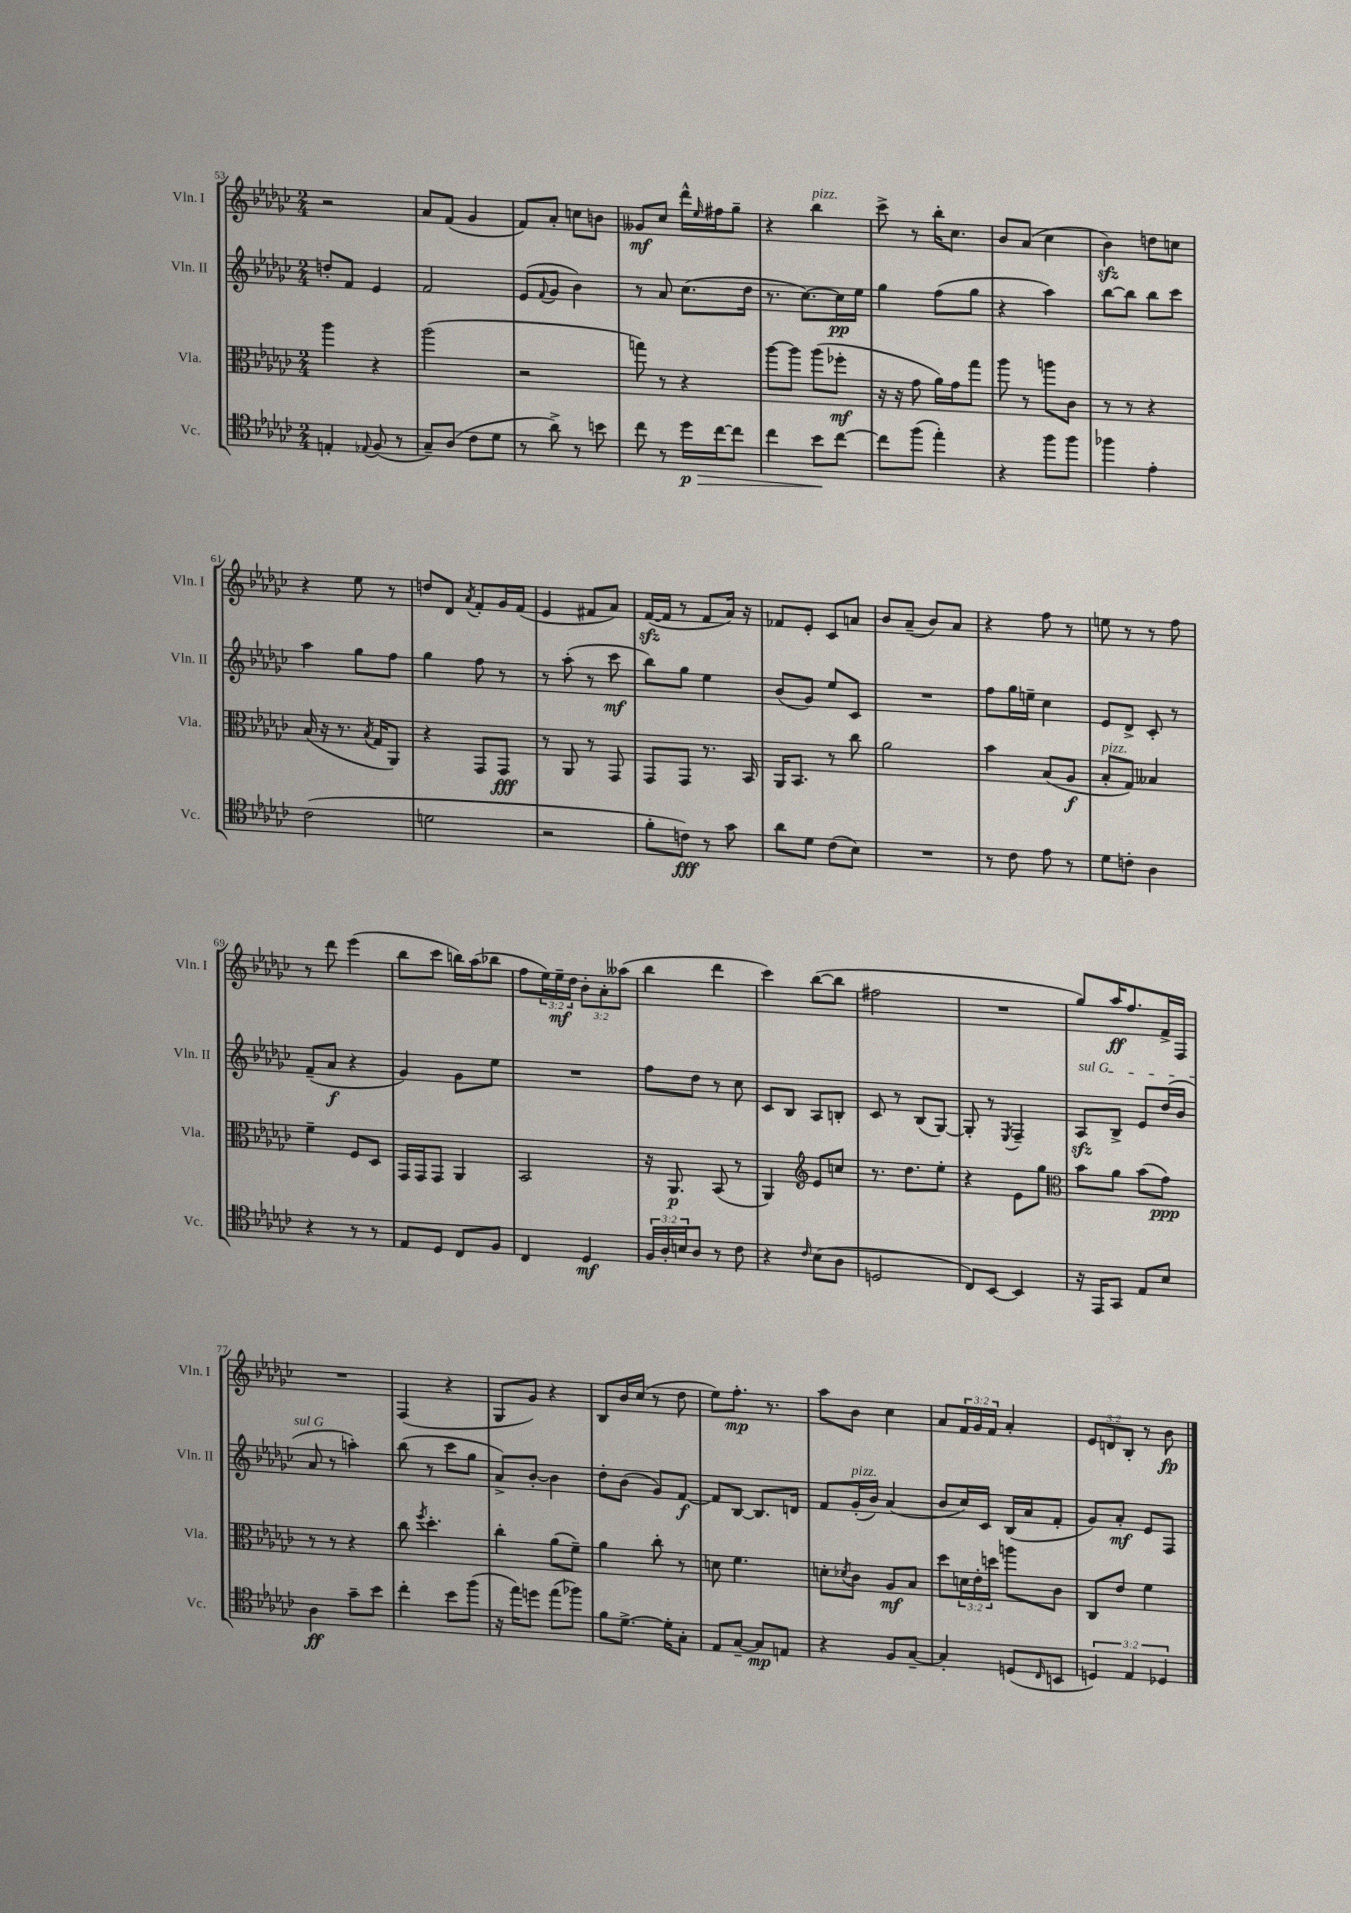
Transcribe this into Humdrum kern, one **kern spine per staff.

**kern	**kern	**kern	**kern
*staff4	*staff3	*staff2	*staff1
*clefC4	*clefC3	*clefG2	*clefG2
*k[b-e-a-d-g-c-]	*k[b-e-a-d-g-c-]	*k[b-e-a-d-g-c-]	*k[b-e-a-d-g-c-]
*M2/4	*M2/4	*M2/4	*M2/4
4E'	4aa-	8dd'	2r
.	.	8f	.
8qqE-	.	.	.
(8F	4r	4e-	.
8r	.	.	.
=	=	=	=
8G-~)	(2aa-	2f	8a-
(8A-	.	.	(8f
8c-	.	.	4g-
8d-	.	.	.
=	=	=	=
8r	2r	(8e-	8f)
.	.	8qqf	.
8a-^)	.	8g-	8a-'
8r	.	4b-)	8cc
8b	.	.	8b
=	=	=	=
8cc-	8gg)	8r	8g--
8r	8r	8a-	8cc-
16dd-	4r	(8.cc-	16ddd-^^
.	.	.	16qqee-
[16cc-	.	.	16ff#
8cc-]	.	.	8gg-~
.	.	16dd-	.
=	=	=	=
4cc-	[8aa-	8.r	4r
.	8aa-]	.	.
.	.	[8.cc-)	.
8b-	(8aa-	.	4bb-
[8cc-	8ff-'	16cc-]	.
.	.	16ee-	.
=	=	=	=
8cc-]	16r	4gg-	8ccc-^
.	16r	.	.
(8ff	8g-	.	8r
4ee-')	16a-)	(8ff	16bb-'
.	16g-	.	8.cc-
.	8gg-	8gg-	.
=	=	=	=
4r	8aa-	4r	8b-
.	8r	.	(8a-
8ff	8aa	4aa-)	4cc-
8ff	8c-	.	.
=	=	=	=
4ff-	8r	[8bb-	4b-)
.	8r	8bb-]	.
4e-'	4r	8bb-	8dd
.	.	8ccc-	8cc
=	=	=	=
(2c-	(16B-	4aa-	4r
.	16r	.	.
.	8.r	.	.
.	.	8gg-	8ee-
.	8qB-	.	.
.	16G-	.	.
.	8AA-)	8ff	8r
=	=	=	=
2d	4r	4gg-	8dd
.	.	.	8d-
.	.	.	8qa-
.	8GG-	8ff	8f'
.	8GG-	8r	16g-
.	.	.	(16f
=	=	=	=
2r	8r	8r	4e-
.	8AA-	(8aa-'	.
.	8r	8r	8f#
.	8GG-	8ccc-	8a-)
=	=	=	=
8f'	8GG-	8bb-)	([16f
.	.	.	16f]
8c)	8GG-	8gg-	8r
8r	8.r	4ee-	8f
8g-	.	.	16a-)
.	16BB-	.	16r
=	=	=	=
8a-	16AA-	(8b-	8f-
.	8.BB-	.	.
8d-	.	8g-)	8e-'
(8c-	8r	8ee-	8c-
8B-)	8cc-	8c-	8a
=	=	=	=
2r	2a-	2r	8b-
.	.	.	(8a-~
.	.	.	8b-)
.	.	.	8a-
=	=	=	=
8r	4b-	8ff	4r
8c-	.	16gg-	.
.	.	16ee~	.
8e-	(8B-	4cc-	8ff
8r	8A-	.	8r
=	=	=	=
8d-	8B-'	8e-	8ee
8c'	8G-)	8d-^	8r
4A-	4B--	8c-'	8r
.	.	8r	8ff
=	=	=	=
4r	4f~	(8f~	8r
.	.	8a-	8ddd-
8r	8F	4r	(4eee-
8r	8D-	.	.
=	=	=	=
8E-	16GG-	4g-)	8bb-
.	16GG-	.	.
8D-	8GG-	.	8ccc-
8C-	4AA-	8g-	16bb)
.	.	.	(16aa-
8F	.	8ee-	8bb-
=	=	=	=
4C-	2BB-	2r	8ff
.	.	.	24ee-)
.	.	.	24ee-~
.	.	.	24dd-
4D-	.	.	12b-'
.	.	.	12a-'
.	.	.	(12aa--
=	=	=	=
24F	16r	8ff	4bb-
24A-'	.	.	.
.	8.AA-	.	.
24B	.	.	.
8A-	.	8dd-	.
8r	(8BB-	8r	4ddd-
8c-	8r	8cc-	.
=	=	=	=
4r	4AA-)	8c-	4ccc-)
.	.	8B-	.
*	*clefG2	*	*
16qqc-	.	.	.
(8B-	8e-	8A-	([8bb-
8A-	8cc	8B'	8bb-]
=	=	=	=
2D	8.r	8c-	2ff#
.	.	8r	.
.	8.dd-	.	.
.	.	(8B-	.
.	8ee-'	[8G-)	.
=	=	=	=
8C-)	4r	8G-']	2r
[8BB-	.	8r	.
.	.	8qE-	.
4BB-]	8e-	4F~	.
.	8gg-	.	.
=	=	=	=
*	*clefC3	*	*
16r	8b-	8A-	8gg-)
16EE-	.	.	.
8GG-	8a-	8B-^	16aa-
.	.	.	8.ff
8E-	(8b-	8e-	.
8B-	8g-)	(16dd-	16f^
.	.	16b-	16F
=	=	=	=
4A-	8r	8a-	2r
.	8r	8r	.
8g-~	4r	4aa')	.
8b-	.	.	.
=	=	=	=
4cc-'	8cc-	(8bb-	(4F
.	8qff	.	.
.	4.dd-'	8r	.
8b-	.	8ccc-	4r
(8ff	.	8gg-	.
=	=	=	=
16r	4cc-'	8a-^)	8G-
16ee-)	.	.	.
8dd	.	[8b-'	8g-)
(8ee-	(8a-	4b-]	4r
8ff-)	8f~)	.	.
=	=	=	=
8f	4a-	8dd-'	8B-
[8.d-^	.	(8b-	16b-
.	.	.	(16cc-
.	8cc-'	8g-)	8r
16d-']	.	.	.
8G-'	8r	[8f	8dd-
=	=	=	=
8E-	8d	8f]	8ee-)
[8G-~	4.f	[8B-	8.ff'
8G-]	.	8.B-]	.
.	.	.	8.r
8E	.	.	.
.	.	16d	.
=	=	=	=
4r	8d'	8f	8aa-
.	8qd-	.	.
.	8c-	(16g-'	8b-
.	.	16b-)	.
8F	8A-	(4a-	4cc-
[8G-~	8B-	.	.
=	=	=	=
4G-']	8dd-	8b-	8a-
.	24d	16cc-)	24f
.	24e-'	.	24g-
.	.	16c-	.
.	24dd	.	24f
(8D	8aa	(16B-	4a-'
.	.	16a-	.
16qqC-	.	.	.
8BB	8c-	8f'	.
=	=	=	=
6D)	8C-	8g-)	12e-
.	.	.	12d
.	8e-	8a-'	.
6E-	.	.	12B-'
.	4f	8e-	8r
6D-	.	.	.
.	.	8F	8b-
==	==	==	==
*-	*-	*-	*-
